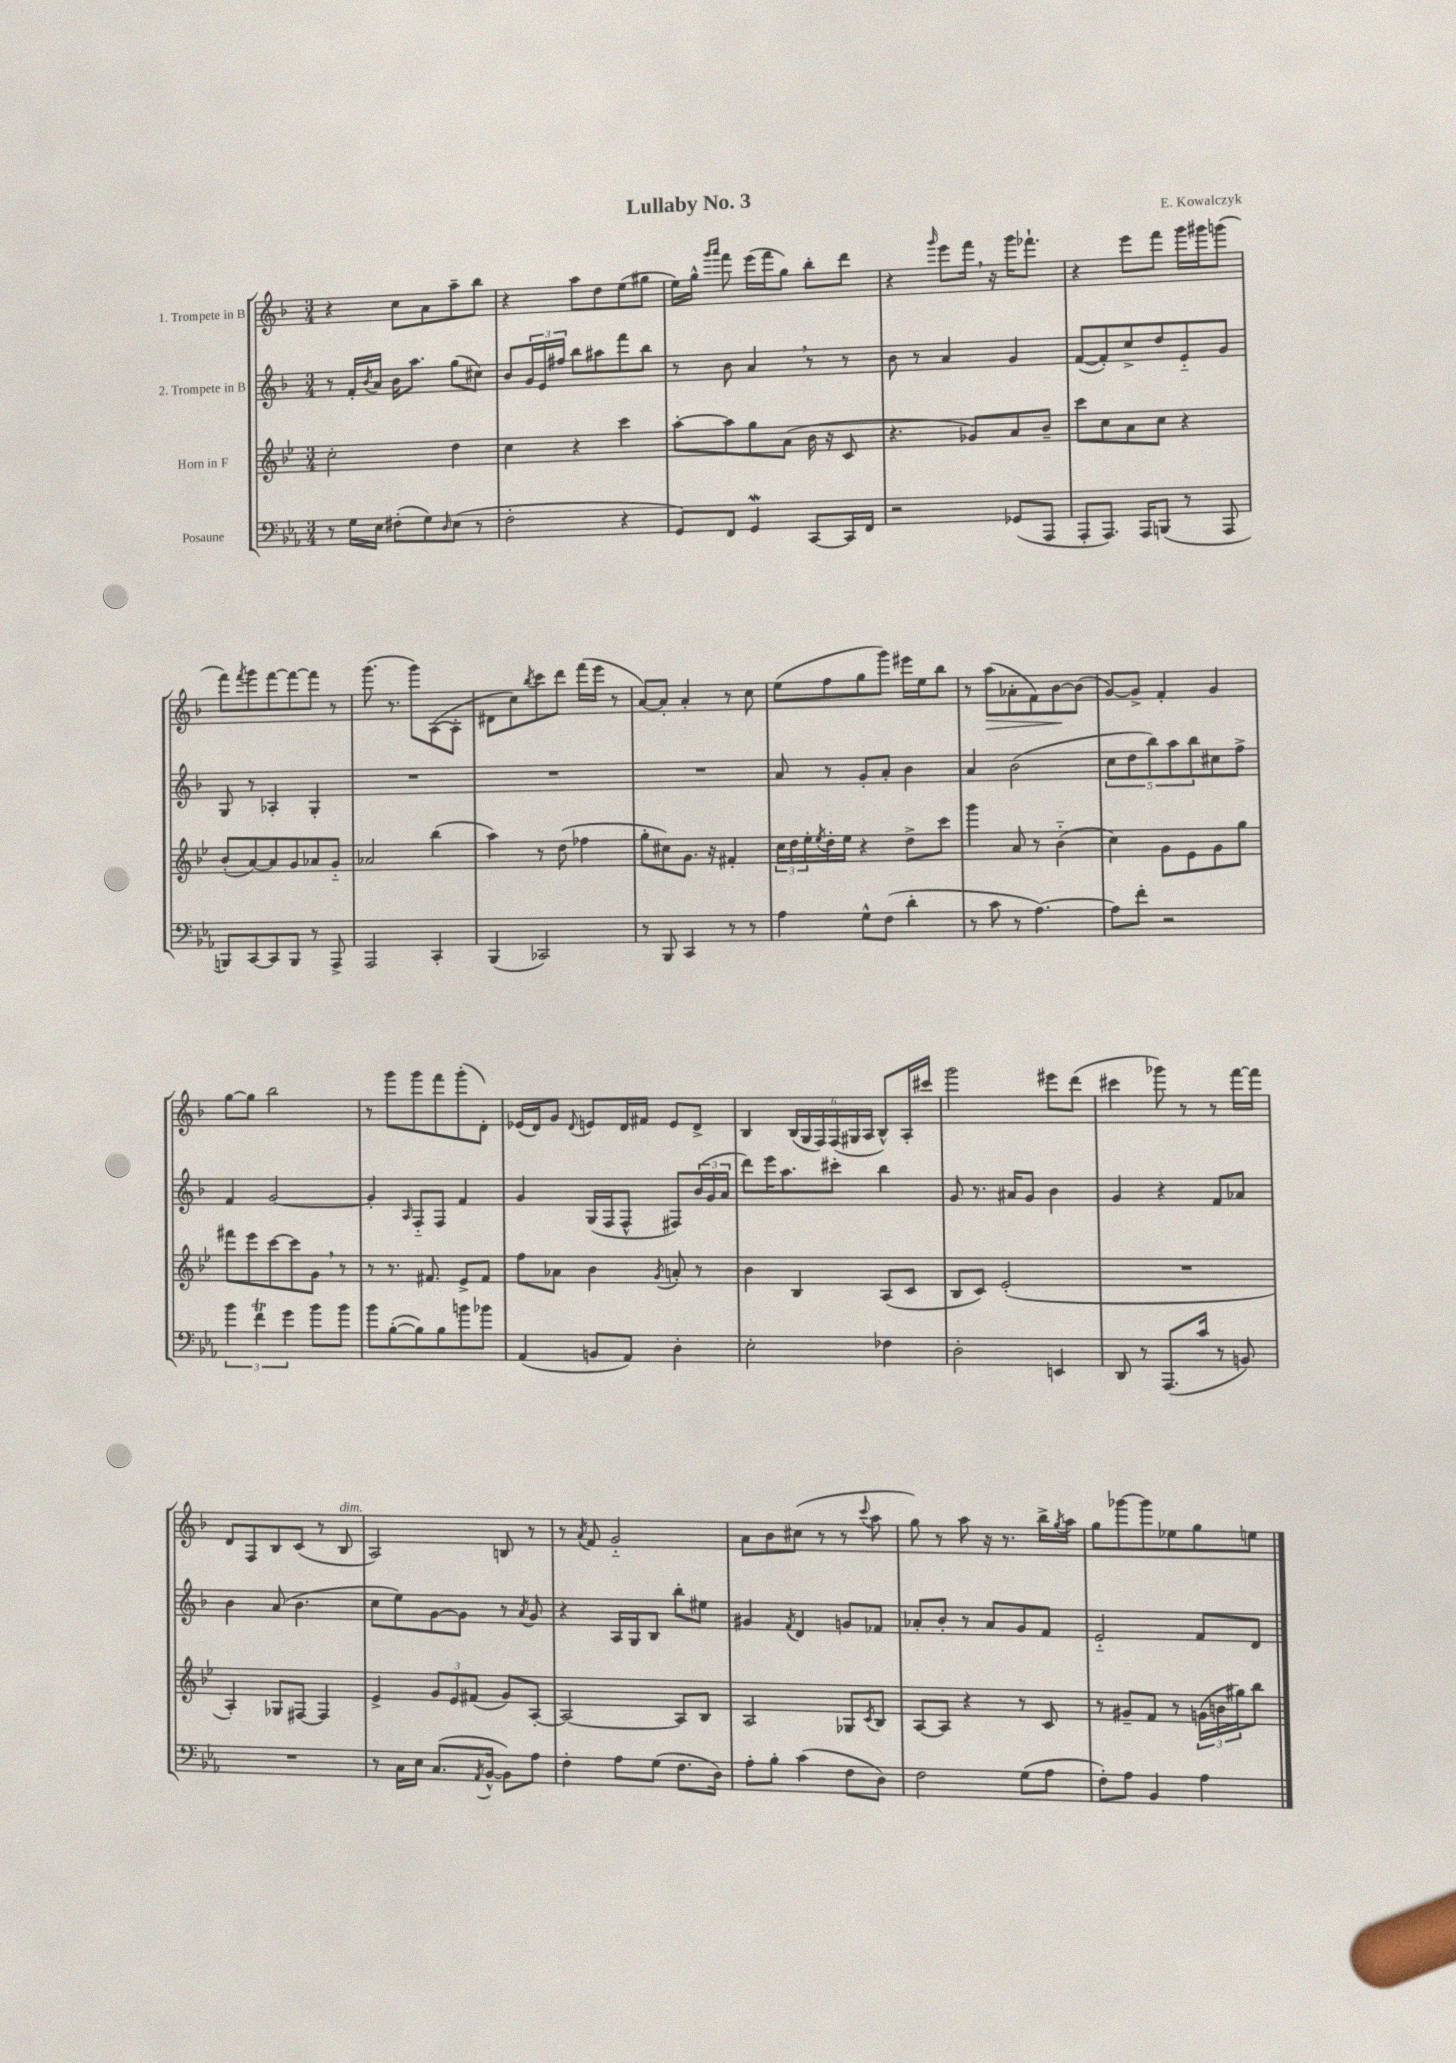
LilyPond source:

\header { title = "Lullaby No. 3" composer = "E. Kowalczyk" }
<<
\new StaffGroup <<
\new Staff = "s0" \with { instrumentName = "1. Trompete in B" } {
    \clef treble \key f \major \numericTimeSignature \time 3/4
    r4 c''8 a'8 a''8-- bes''8 |
    r4 a''8 d''8 e''8( gis''8 |
    e''16) g''16-^ \grace { g'''16 a'''16 } f'''8 e'''16( f'''16 g''8) bes''8-. d'''8 |
    r4 \grace { g'''16 } e'''8 f'''16 \breathe r16 g'''16 fes'''8.-! |
    r4 e'''8 f'''8 g'''16 gis'''16 g'''8( |
    f'''8) \acciaccatura { f'''8 } g'''8 f'''8~ f'''8~ f'''8 r8 |
    g'''8.( r8. g'''8) a8~( a8-. |
    dis'8 c''8) \acciaccatura { bes''8 } c'''8 d'''8 f'''16( e'''16 r8 |
    a'8~) a'8-. a'4-. r8 c''8 |
    e''8( f''8 g''8 g'''8) eis'''16 e''16 bes''8 |
    r8 a''8\>( aes'8-. f'8) bes'8~\! bes'8( |
    g'8~) g'8-> f'4-. g'4 |
    g''8~ g''8 bes''2 |
    r8 g'''8 g'''8 f'''8 g'''8-.( d'8-.) |
    ees'16( d'16) g'8 \appoggiatura { d'8 } e'8 d'16 fis'16 e'8 d'8-> |
    bes4 \tuplet 6/4 { bes16( g16 f16) f16( gis16 a16 } bes8-^) a16-. cis'''16 |
    g'''2 eis'''8 d'''8( |
    cis'''4 ges'''8) r8 r8 f'''16~ f'''16 |
    d'8 f8 bes8 c'8( r8 bes8^\markup { \italic "dim." } |
    a2) b8 r8 |
    r8 \acciaccatura { a'8 } f'8 g'2-_ |
    a'8 bes'8 cis''8( r8 r8 \appoggiatura { c'''8 } a''8 |
    g''8) r8 a''8 r16 r8. bes''16-> \acciaccatura { g''8 } a''16 |
    g''8 ges'''8~ ges'''8 ees''8 g''8 e''8 \bar "|." |
}
\new Staff = "s1" \with { instrumentName = "2. Trompete in B" } {
    \clef treble \key f \major \numericTimeSignature \time 3/4
    r8 f'16-. \acciaccatura { bes'8 } a'16 bes'16 a''8. g''8( cis''8) |
    bes'8 \tuplet 3/2 { g'16 e'16 fis''16 } bes''8 ais''8 f'''8 bes''8 |
    r8 bes'8 a'4 \breathe r8 r8 |
    bes'8 r8 a'4 g'4 |
    f'8~( f'8-.) c''8-> d''8 e'8-_ g'8 |
    g8 r8 aes4-. g4-. |
    R2. |
    R2. |
    R2. |
    a'8 r8 g'8-. a'8-. bes'4 |
    a'4 bes'2( |
    \tuplet 5/4 { c''8 d''8 bes''8) a''8 bes''8 } cis''8 f''8-> |
    f'4 g'2~ |
    g'4-. \grace { a16 } f8-_ f8 f'4 |
    g'4 g16( f16 f8-^ fis8) \tuplet 3/2 { bes'16( g'16 a'16 } |
    d'''8) e'''16 a''8. cis'''8-. bes''4 |
    g'8 r8. ais'16 g'8 bes'4 |
    g'4 r4 f'8 aes'8 |
    bes'4 a'8( bes'4. |
    c''8 e''8) g'8~ g'8 r8 \acciaccatura { a'8 } g'8 |
    r4 a16 g16 bes8 bes''8-. eis''8 |
    gis'4 \acciaccatura { f'8 } d'4 g'8 fes'8 |
    aes'8-. bes'8-. r8 aes'8 g'8 f'8 |
    e'2-_ f'8 d'8 \bar "|." |
}
\new Staff = "s2" \with { instrumentName = "Horn in F" } {
    \clef treble \key bes \major \numericTimeSignature \time 3/4
    c''2-. d''4 |
    c''4 r4 c'''4 |
    a''8~-. a''8 g''8 a'8( bes'16 r16 c'8 |
    r4. ges'8) a'8 bes'8-- |
    c'''8 c''8 a'8 c''8 r4 |
    bes'8-.( a'8~) a'8 g'8 aes'8 g'8-_ |
    aes'2 bes''4( |
    a''4) r8 d''8( fes''4 |
    g''8-. cis''8) g'8. r16 fis'4-. |
    \tuplet 3/2 { c''16 d''16 ees''16-. } \acciaccatura { ees''8 } d''16-. ees''16 r4 d''8-> c'''8 |
    g'''4 a'8 r8 bes'4-_( |
    c''4) g'8 ees'8 g'8 g''8 |
    fis'''8 ees'''8 c'''8~ c'''8 g'8 \breathe r8 |
    r8 r8. fis'8. ees'8-> fis'8 |
    f''8 aes'8 bes'4 \acciaccatura { g'8 } a'8-. r8 |
    bes'4 bes4 a8( c'8 |
    bes8 c'8) ees'2-.( |
    R2. |
    a4-.) ges8 fis8~ fis4 |
    ees'4-> \tuplet 3/2 { g'8 ees'8 fis'8( } g'8) a8~-. |
    a2~ a8 bes8 |
    a2 ges8 \acciaccatura { c'8 } bes8 |
    a8~ a8 r4 r8 c'8 |
    r8 gis'8-- f'8 r8 \tuplet 3/2 { g'16( b'16 gis''16) } bes''8 \bar "|." |
}
\new Staff = "s3" \with { instrumentName = "Posaune" } {
    \clef bass \key ees \major \numericTimeSignature \time 3/4
    r8 g16 ees16 fis8-.( g8) \grace { d16 } ees8( r8 |
    f2-. r4 |
    g,8) f,8 g,4\mordent c,8~ c,16 f,16 |
    r2 ges,8( aes,,8 |
    aes,,8-. aes,,8.) aes,,16 b,,8( r8 aes,,8 |
    b,,8) c,8~ c,8 b,,8 r8 aes,,8-> |
    aes,,2 c,4-. |
    bes,,4( ces,2) |
    r8 bes,,8 c,4 r8 r8 |
    aes4 g8-^ f8( d'4-. |
    r8 c'8 r8 aes4.~) |
    aes8 f'8-. r2 |
    \tuplet 3/2 { bes'4 f'4\trill g'4 } bes'8 bes'8 |
    bes'8 bes8~-.( bes8) bes8 b'8 bes'8 |
    aes,4( b,8 aes,8) d4-. |
    ees2-. fes4 |
    d2-. e,4 |
    d,8 r8 aes,,8.( c'16 r8 b,8) |
    R2. |
    r8 c16 ees16 c8.( \acciaccatura { aes,8 } bes,16~-^ bes,8) aes8 |
    f4-. aes8 g8( f8. d16) |
    aes8-. bes8-. c'4( f8 d8) |
    f2 g8( aes8 |
    f8-.) aes8 bes,4 aes4 \bar "|." |
}
>>
>>
\layout { \context { \Score \remove "Bar_number_engraver" } }
